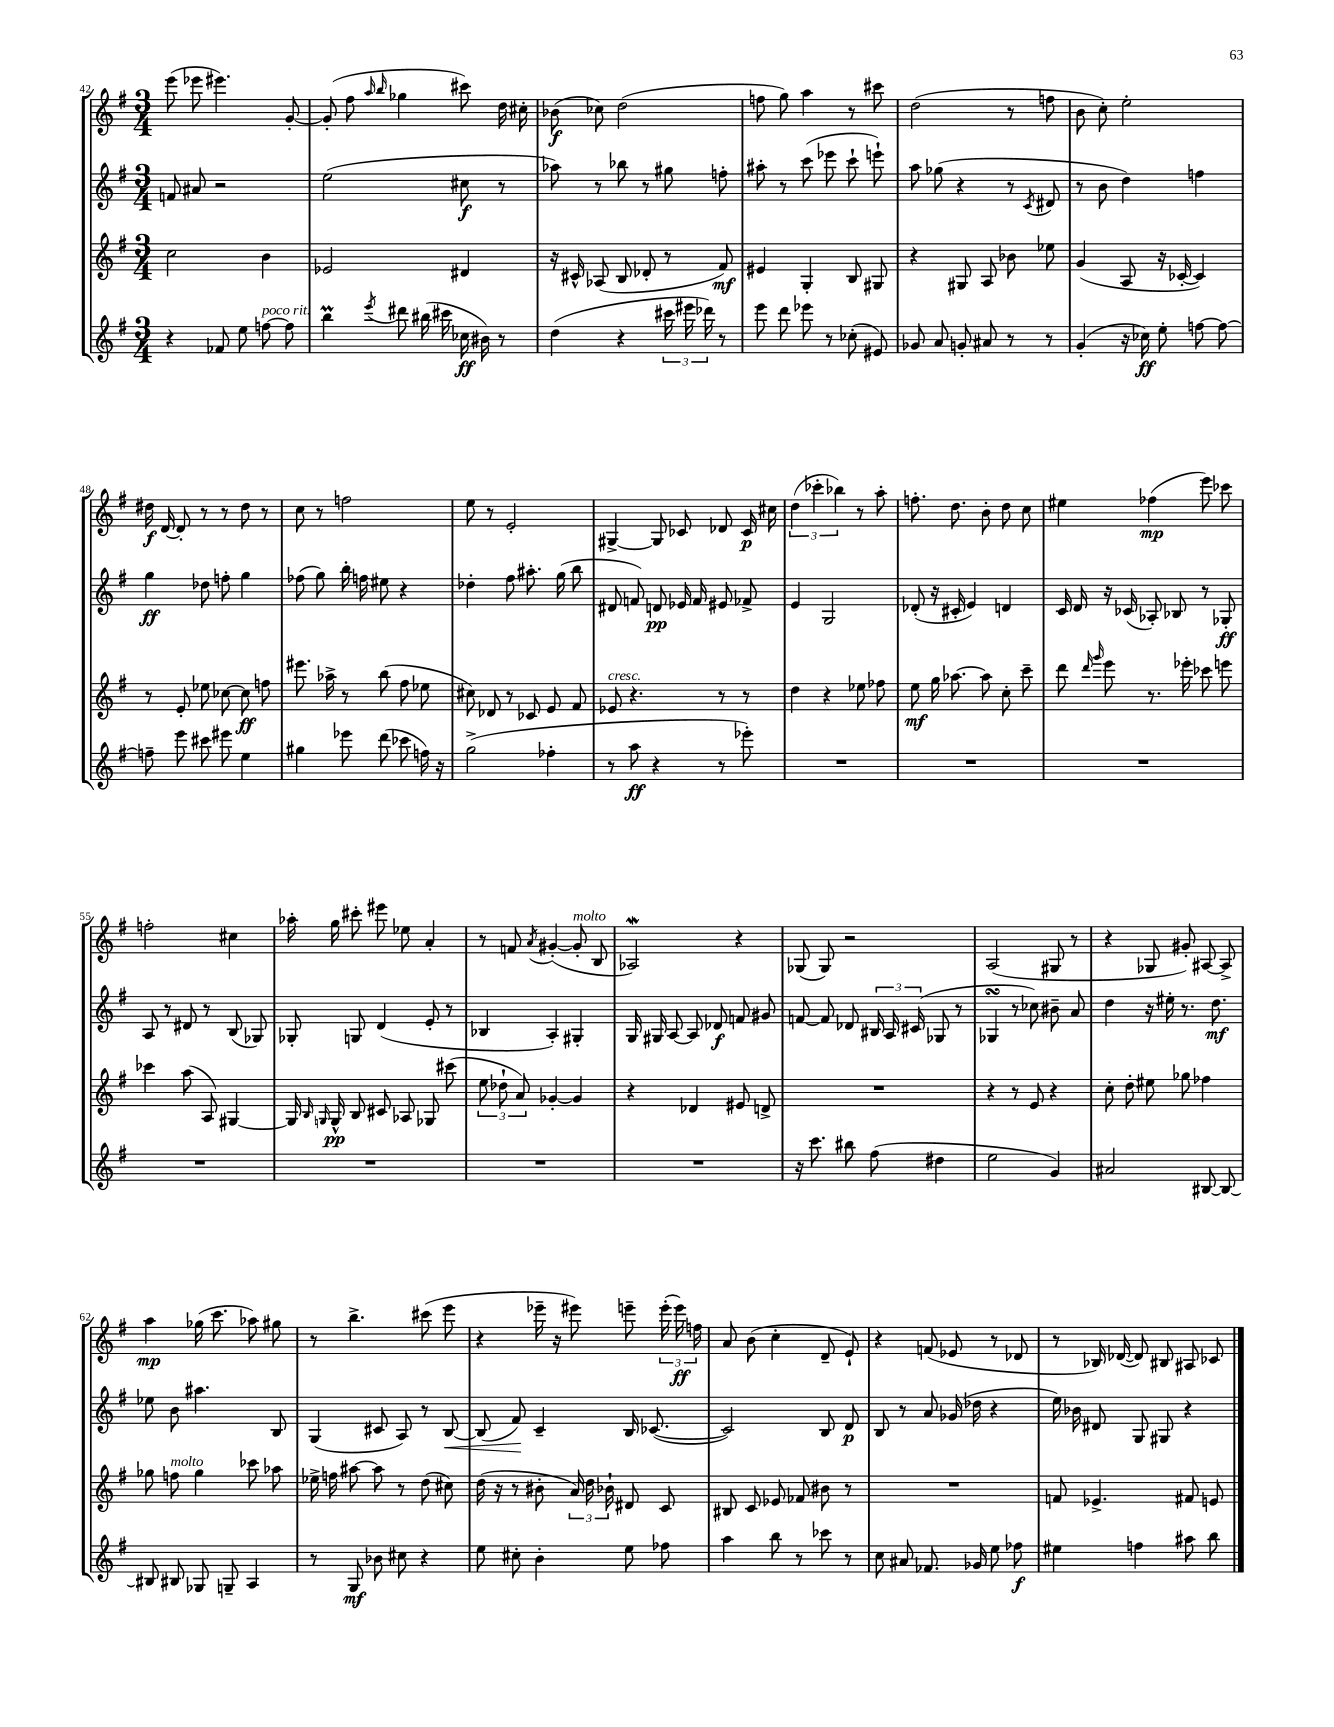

**kern	**kern	**kern	**kern
*staff4	*staff3	*staff2	*staff1
*clefG2	*clefG2	*clefG2	*clefG2
*k[f#]	*k[f#]	*k[f#]	*k[f#]
*M3/4	*M3/4	*M3/4	*M3/4
4r	2cc	8f	(8eee
.	.	8a#	8eee-
8f-	.	2r	4.eee#)
8ee	.	.	.
[8ff	4b	.	.
8ff]	.	.	[8g'
=	=	=	=
4bb	2e-	(2ee	(8g']
.	.	.	8ff#
.	.	.	16qqaa
8qeee	.	.	16qqbb
8ddd#	.	.	4gg-
(16bb#	.	.	.
16ccc#	.	.	.
16cc-	4d#	8cc#	8ccc#)
16b#)	.	.	.
8r	.	8r	16dd
.	.	.	16cc#'
=	=	=	=
(4dd	16r	8aa-)	(8b-
.	16c#^^	.	.
.	(8A-	8r	8cc-)
4r	8B	8bb-	(2dd
.	8d-'	8r	.
24ccc#	8r	8gg#	.
24eee#	.	.	.
24ddd-)	.	.	.
8r	8f#)	8ff'	.
=	=	=	=
8eee	4e#	8aa#'	8ff
8ddd	.	8r	8gg)
8eee-	4G'	(8ccc	4aa
8r	.	8eee-	.
(8cc-'	8B	8ccc`	8r
8e#)	8G#	8eee`)	8ccc#
=	=	=	=
8g-	4r	8aa	(2dd
8a	.	(8gg-	.
8g'	8G#	4r	.
8a#	8A	.	.
8r	8b-	8r	8r
.	.	8qc	.
8r	8ee-	8d#	8ff
=	=	=	=
(4g'	(4g	8r	8b
.	.	8b	8cc')
16r	8A	4dd)	2ee'
16cc-)	.	.	.
8ee'	16r	.	.
.	[16c-'	.	.
[8ff	4c-])	4ff	.
8ff_	.	.	.
=	=	=	=
8ff~]	8r	4gg	16dd#
.	.	.	[16d
8eee	8e'	.	8d']
8ccc#	8ee-	8dd-	8r
8eee#	[8cc-	8ff'	8r
4ee	8cc-]	4gg	8dd#
.	8ff	.	8r
=	=	=	=
4gg#	8.eee#	(8ff-	8cc
.	.	8gg)	8r
.	16aa-^	.	.
8eee-	8r	16bb'	2ff
.	.	16ff	.
(8ddd	(8bb	8ee#	.
8ccc-	8ff#	4r	.
16ff)	8ee-	.	.
16r	.	.	.
=	=	=	=
(2gg^	8cc#)	4dd-'	8ee
.	8d-	.	8r
.	8r	8ff#	2e'
.	8c-	8.aa#'	.
4ff-'	8e	.	.
.	.	(16gg	.
.	8f#	8bb	.
=	=	=	=
8r	8e-	8d#	[4G#^
8aa	4.r	8f)	.
4r	.	8d	8G#]
.	.	16e-	8c-
.	.	16f	.
8r	8r	8e#	8d-
8eee-')	8r	8f-^	16c-
.	.	.	16cc#
=	=	=	=
2.r	4dd	4e	(6dd
.	.	.	6ccc-'
.	4r	2G	.
.	.	.	6bb-)
.	8ee-	.	8r
.	8ff-	.	8aa'
=	=	=	=
2.r	8ee	(8d-'	8.ff'
.	16gg	16r	.
.	[8.aa-	16c#'	8.dd
.	.	4e)	.
.	8aa-]	.	8b'
.	8cc'	4d	8dd
.	8ccc~	.	8cc
=	=	=	=
2.r	8ddd	16c	4ee#
.	.	16d	.
.	16qqddd	.	.
.	16qqggg	.	.
.	8eee	16r	.
.	.	(16c-	.
.	8.r	8A-')	(4ff-
.	.	8B-	.
.	16eee-'	.	.
.	8ccc-	8r	8eee)
.	8eee	8G-'	8ccc-
=	=	=	=
2.r	4ccc-	8A	2ff'
.	.	8r	.
.	(8aa	8d#	.
.	8A)	8r	.
.	[4G#	(8B	4cc#
.	.	8G-)	.
=	=	=	=
2.r	16G#]	8G-'	16aa-'
.	16qqB	.	.
.	16qqG	.	.
.	16G^^	.	16gg
.	8B	8G	8ccc#'
.	8c#	(4d	8eee#
.	8A-	.	8ee-
.	8G-	8e'	4a'
.	(8ccc#	8r	.
=	=	=	=
2.r	12ee	4B-	8r
.	12dd-`	.	.
.	.	.	8f
.	12a)	.	.
.	.	.	8qa
.	[4g-'	4A')	([4g#'
.	4g-]	4G#'	8g#']
.	.	.	8B
=	=	=	=
2.r	4r	16G	2A-)
.	.	16G#	.
.	.	[8A	.
.	4d-	8A]	.
.	.	8d-	.
.	8e#	8f	4r
.	8d^	8g#	.
=	=	=	=
16r	2.r	[8f	(8G-
8.ccc	.	.	.
.	.	8f]	8G-)
8bb#	.	8d-	2r
(8ff#	.	24B#	.
.	.	24A	.
.	.	(24c#	.
4dd#	.	8G-	.
.	.	8r	.
=	=	=	=
2ee	4r	4G-	(2A
.	8r	8r	.
.	8e	8cc-)	.
4g)	4r	8b#~	8G#
.	.	8a	8r
=	=	=	=
2a#	8cc'	4dd	4r
.	8dd'	.	.
.	8ee#	16r	8G-
.	.	16ee#'	.
.	8gg-	8.r	8g#')
[8B#	4ff-	.	[8A#
.	.	8.dd	.
8B#_	.	.	8A#^]
=	=	=	=
8B#]	8gg-	8ee-	4aa
8B#	8ff	8b	.
8G-	4gg-	4.aa#	(16gg-
.	.	.	8.ccc
8G~	.	.	.
4A	8ccc-	.	8aa-)
.	8aa-	8B	8gg#
=	=	=	=
8r	16ee-^	(4G	8r
.	16ff	.	.
8G	[8aa#	.	4.bb^
8b-	8aa#]	8c#	.
8cc#	8r	8A)	.
4r	(8dd	8r	(8ccc#
.	8cc#)	[8B	8eee
=	=	=	=
8ee	(16dd	(8B]	4r
.	16r	.	.
8cc#'	8r	8f#)	.
4b'	8b#'	4c~	16eee-~
.	.	.	16r
.	24a)	.	8eee#)
.	24dd	.	.
.	24b-`	.	.
8ee	8d#	16B	8eee~
.	.	([8.c-	.
8ff-	8c	.	(24eee'
.	.	.	24eee)
.	.	.	24ff
=	=	=	=
4aa	8B#	2c-])	8a
.	8c	.	(8b
8bb	8e-	.	4cc'
8r	8f-	.	.
8ccc-	8b#	8B	8d~
8r	8r	8d	8e`)
=	=	=	=
8cc	2.r	8B	4r
8a#	.	8r	.
8.f-	.	8a	(8f
.	.	(16g-	8e-
16g-	.	16dd-	.
8ee	.	4r	8r
8ff-	.	.	8d-
=	=	=	=
4ee#	8f	16ee)	8r
.	.	16b-	.
.	4.e-^	8d#	16B-)
.	.	.	([16d-
4ff	.	8G	8d-])
.	.	8G#	8B#
8aa#	8f#	4r	8A#
8bb	8e	.	8c-
==	==	==	==
*-	*-	*-	*-
